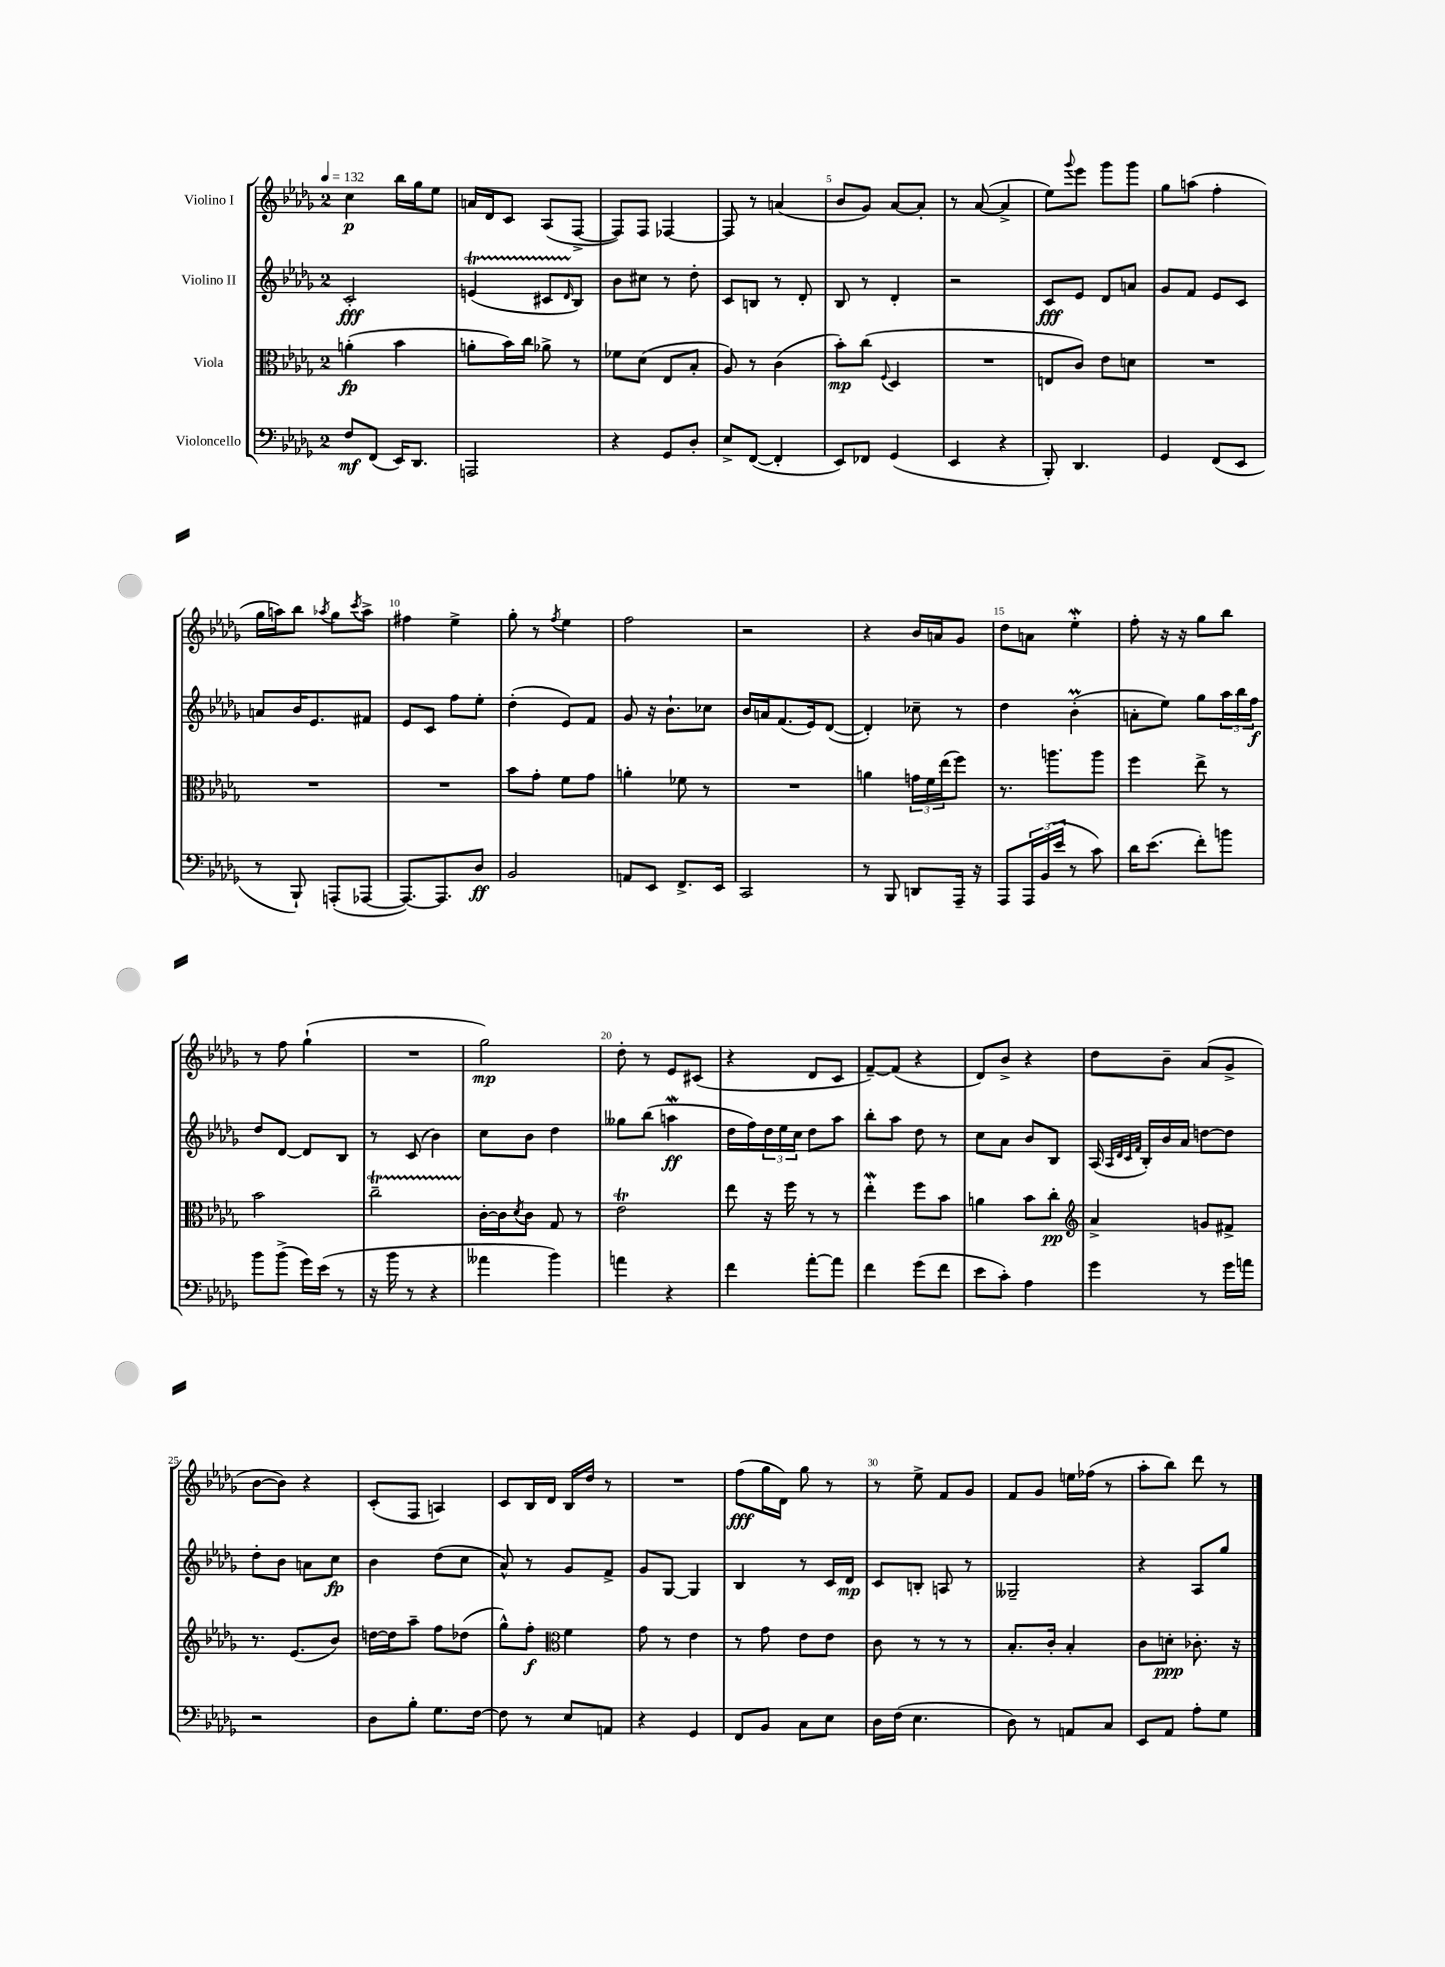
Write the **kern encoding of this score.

**kern	**dynam	**kern	**dynam	**kern	**dynam	**kern	**dynam
*part4	*part4	*part3	*part3	*part2	*part2	*part1	*part1
*staff4	*staff4	*staff3	*staff3	*staff2	*staff2	*staff1	*staff1
*I"Violoncello	*	*I"Viola	*	*I"Violino II	*	*I"Violino I	*
*clefF4	*	*clefC3	*	*clefG2	*	*clefG2	*
*k[b-e-a-d-g-]	*	*k[b-e-a-d-g-]	*	*k[b-e-a-d-g-]	*	*k[b-e-a-d-g-]	*
*M2/4	*	*M2/4	*	*M2/4	*	*M2/4	*
*MM132	*	*MM132	*	*MM132	*	*MM132	*
=1	=1	=1	=1	=1	=1	=1	=1
8F/L	mf	(4an'\	fp	2c'/	fff	4cc\	p
(8FF/J	.	.	.	.	.	.	.
16EE-/KL)	.	4b-\	.	.	.	16bb-\LL	.
8.DD-/J	.	.	.	.	.	16gg-\J	.
.	.	.	.	.	.	8ee-\J	.
=2	=2	=2	=2	=2	=2	=2	=2
2AAAn/	.	8an'\L	.	(4ent/	.	16an/LL	.
.	.	.	.	.	.	16d-/J	.
.	.	16b-\L)	.	.	.	8c/J	.
.	.	16cc\JJ	.	.	.	.	.
.	.	8a-X^\	.	8c#XTTT/L	.	(8A-/L	.
.	.	.	.	16qqd-/	.	.	.
.	.	8r	.	8B-/J)	.	[8F^/J	.
=3	=3	=3	=3	=3	=3	=3	=3
4r	.	8f-X\L	.	8b-\L	.	8F/L])	.
.	.	(8d-\J	.	8cc#X\J	.	8F/J	.
8GG-/L	.	8E-/L	.	8r	.	[4F-X/	.
8D-'/J	.	8B-'/J	.	8dd-'\	.	.	.
=4	=4	=4	=4	=4	=4	=4	=4
8E-^/L	.	8A-/)	.	8c/L	.	8F-/]	.
([8FF/J	.	8r	.	8Bn/J	.	8r	.
4FF'/]	.	(4c\	.	8r	.	(4an/	.
.	.	.	.	8d-'/	.	.	.
=5	=5	=5	=5	=5	=5	=5	=5
8EE-/L)	.	8b-'\L)	mp	8B-/	.	8b-/L	.
8FF-X/J	.	(8cc\J	.	8r	.	8g-/J)	.
.	.	8qqF/	.	.	.	.	.
(4GG-/	.	4D-/	.	4d-'/	.	[8a-/L	.
.	.	.	.	.	.	8a-'/J]	.
=6	=6	=6	=6	=6	=6	=6	=6
4EE-/	.	2r	.	2r	.	8r	.
.	.	.	.	.	.	([8a-/	.
4r	.	.	.	.	.	4a-^/]	.
=7	=7	=7	=7	=7	=7	=7	=7
8BBB-'/)	.	8En/L	.	8c/L	fff	8ee-\L)	.
.	.	.	.	.	.	8qqggg-/	.
4.DD-/	.	8c/J)	.	8e-/J	.	8eee-\J	.
.	.	8e-\L	.	8d-/L	.	8ggg-\L	.
.	.	8dn\J	.	8an/J	.	8ggg-\J	.
=8	=8	=8	=8	=8	=8	=8	=8
4GG-/	.	2r	.	8g-/L	.	8gg-\L	.
.	.	.	.	8f/J	.	(8aan\J	.
(8FF/L	.	.	.	8e-/L	.	4ff'\	.
8EE-/J	.	.	.	8c/J	.	.	.
!!LO:LB:g=z
=9	=9	=9	=9	=9	=9	=9	=9
8r	.	2r	.	8an/L	.	16gg-\LL	.
.	.	.	.	.	.	16aan\J)	.
8BBB-`/)	.	.	.	16b-/K	.	8bb-\J	.
.	.	.	.	8.e-/	.	.	.
.	.	.	.	.	.	8qaa-X/	.
(8AAAn'/L	.	.	.	.	.	8gg-\L	.
.	.	.	.	.	.	8qccc/	.
[8AAA-X/J	.	.	.	8f#X/J	.	8aa-^\J	.
=10	=10	=10	=10	=10	=10	=10	=10
8.AAA-/L_)	.	2r	.	8e-/L	.	4ff#X\	.
.	.	.	.	8c/J	.	.	.
8.AAA-/]	.	.	.	.	.	.	.
.	.	.	.	8ff\L	.	4ee-^\	.
8D-/J	ff	.	.	8ee-'\J	.	.	.
=11	=11	=11	=11	=11	=11	=11	=11
2BB-/	.	8b-\L	.	(4dd-'\	.	8gg-'\	.
.	.	8g-'\J	.	.	.	8r	.
.	.	.	.	.	.	8qff/	.
.	.	8f\L	.	8e-/L)	.	4ee-\	.
.	.	8g-\J	.	8f/J	.	.	.
=12	=12	=12	=12	=12	=12	=12	=12
8AAn/L	.	4an'\	.	8g-/	.	2ff\	.
8EE-/J	.	.	.	16r	.	.	.
.	.	.	.	8.b-`\L	.	.	.
8.FF^/L	.	8f-X\	.	.	.	.	.
.	.	8r	.	8cc-X\J	.	.	.
16EE-/Jk	.	.	.	.	.	.	.
=13	=13	=13	=13	=13	=13	=13	=13
2CC/	.	2r	.	16b-/LL	.	2r	.
.	.	.	.	16an/J	.	.	.
.	.	.	.	(8.f/	.	.	.
.	.	.	.	16e-/k)	.	.	.
.	.	.	.	([8d-/J	.	.	.
=14	=14	=14	=14	=14	=14	=14	=14
8r	.	4an\	.	4d-'/])	.	4r	.
8BBB-/	.	.	.	.	.	.	.
8DDn/L	.	24gn\LL	.	8cc-X~\	.	16b-/LL	.
.	.	24f\	.	.	.	.	.
.	.	.	.	.	.	16an/J	.
.	.	(24ee-\J	.	.	.	.	.
16AAA-~/Jk	.	8ff\J)	.	8r	.	8g-/J	.
16r	.	.	.	.	.	.	.
=15	=15	=15	=15	=15	=15	=15	=15
8AAA-/L	.	8.r	.	4dd-\	.	8dd-\L	.
24AAA-/L	.	.	.	.	.	8an\J	.
(24BB-/	.	.	.	.	.	.	.
.	.	8.aan\L	.	.	.	.	.
24e-/JJ	.	.	.	.	.	.	.
8r	.	.	.	(4b-M'\	.	4ee-W'\	.
8c\)	.	8aa\J	.	.	.	.	.
=16	=16	=16	=16	=16	=16	=16	=16
16d-\KL	.	4ff\	.	8an'\L	.	8ff'\	.
(8.e-\J	.	.	.	.	.	.	.
.	.	.	.	8ee-\J)	.	16r	.
.	.	.	.	.	.	16r	.
8f'\L)	.	8ee-^\	.	8gg-\L	.	8gg-\L	.
8bn\J	.	8r	.	24aa-\L	.	8bb-\J	.
.	.	.	.	24bb-\	.	.	.
.	.	.	.	24ff\JJ	f	.	.
!!LO:LB:g=z
=17	=17	=17	=17	=17	=17	=17	=17
8b-\L	.	2b-\	.	8dd-/L	.	8r	.
(8b-^\J	.	.	.	[8d-/J	.	8ff\	.
16g-\LL)	.	.	.	8d-/L]	.	(4gg-`\	.
(16e-\JJ	.	.	.	.	.	.	.
8r	.	.	.	8B-/J	.	.	.
=18	=18	=18	=18	=18	=18	=18	=18
16r	.	2cct~\	.	8r	.	2r	.
16b-\	.	.	.	.	.	.	.
8r	.	.	.	(8c/	.	.	.
4r	.	.	.	4b-\)	.	.	.
=19	=19	=19	=19	=19	=19	=19	=19
4a--X\	.	[16c'\LL	.	8cc\L	.	2gg-\)	mp
.	.	16c\J]	.	.	.	.	.
.	.	8qd-/	.	.	.	.	.
.	.	8c\J	.	8b-\J	.	.	.
4b-\)	.	8G-/	.	4dd-\	.	.	.
.	.	8r	.	.	.	.	.
=20	=20	=20	=20	=20	=20	=20	=20
4an\	.	2e-T\	.	8gg--X\L	.	8dd-'\	.
.	.	.	.	(8bb-\J	.	8r	.
4r	.	.	.	4aanW\	ff	8e-/L	.
.	.	.	.	.	.	(8c#X/J	.
=21	=21	=21	=21	=21	=21	=21	=21
4f\	.	8ee-\	.	16dd-\LL	.	4r	.
.	.	.	.	16ff\)	.	.	.
.	.	16r	.	24dd-\	.	.	.
.	.	.	.	24ee-\	.	.	.
.	.	16ff\	.	.	.	.	.
.	.	.	.	24cc\JJ	.	.	.
[8a-'\L	.	8r	.	8dd-\L	.	8d-/L	.
8a-\J]	.	8r	.	8aa-\J	.	8c/J	.
=22	=22	=22	=22	=22	=22	=22	=22
4f\	.	4ee-W'\	.	8bb-'\L	.	[8f~/L)	.
.	.	.	.	8aa-\J	.	(8f/J]	.
(8g-\L	.	8ff\L	.	8dd-\	.	4r	.
8f\J	.	8b-\J	.	8r	.	.	.
=23	=23	=23	=23	=23	=23	=23	=23
8e-\L	.	4an\	.	8cc\L	.	8d-/L)	.
8c'\J)	.	.	.	8a-\J	.	8b-^/J	.
4A-\	.	8b-\L	.	8b-/L	.	4r	.
.	.	8cc'\J	pp	8B-/J	.	.	.
=24	=24	=24	=24	=24	=24	=24	=24
*	*	*clefG2	*	*	*	*	*
4g-\	.	4a-^/	.	(16A-/	.	8dd-\L	.
.	.	.	.	32qqA-/LLL	.	.	.
.	.	.	.	32qqd-/	.	.	.
.	.	.	.	32qqc/	.	.	.
.	.	.	.	32qqf/JJJ	.	.	.
.	.	.	.	16B-'/LL)	.	.	.
.	.	.	.	16b-/	.	8b-~\J	.
.	.	.	.	16a-/JJ	.	.	.
8r	.	8gn/L	.	[8ddn\L	.	(8a-/L	.
16g-\LL	.	8f#X^/J	.	8dd\J]	.	8g-^/J	.
16an\JJ	.	.	.	.	.	.	.
!!LO:LB:g=z
=25	=25	=25	=25	=25	=25	=25	=25
2r	.	8.r	.	8dd-'\L	.	[8b-\L	.
.	.	.	.	8b-\J	.	8b-\J])	.
.	.	(8.e-/L	.	.	.	.	.
.	.	.	.	8an\L	.	4r	.
.	.	8b-/J)	.	8cc\J	fp	.	.
=26	=26	=26	=26	=26	=26	=26	=26
8D-\L	.	[16ddn\LL	.	4b-\	.	(8c'/L	.
.	.	16dd\J]	.	.	.	.	.
8B-'\J	.	8aa-~\J	.	.	.	8F/J	.
8.G-\L	.	8ff\L	.	(8dd-\L	.	4An/)	.
.	.	(8dd-X\J	.	8cc\J	.	.	.
[16F\Jk	.	.	.	.	.	.	.
=27	=27	=27	=27	=27	=27	=27	=27
8F\]	.	8gg-^^\L)	.	8a-^^/)	.	8c/L	.
8r	.	8ff'\J	f	8r	.	16B-/L	.
.	.	.	.	.	.	16d-/JJ	.
*	*	*clefC3	*	*	*	*	*
8E-/L	.	4f\	.	8g-/L	.	16B-/LL	.
.	.	.	.	.	.	16dd-/JJ	.
8AAn/J	.	.	.	8f^/J	.	8r	.
=28	=28	=28	=28	=28	=28	=28	=28
4r	.	8g-\	.	8g-/L	.	2r	.
.	.	8r	.	[8G-/J	.	.	.
4GG-/	.	4e-\	.	4G-/]	.	.	.
=29	=29	=29	=29	=29	=29	=29	=29
8FF/L	.	8r	.	4B-/	.	(8ff\L	fff
8BB-/J	.	8g-\	.	.	.	16gg-\L	.
.	.	.	.	.	.	16d-\JJ)	.
8C\L	.	8e-\L	.	8r	.	8gg-\	.
8E-\J	.	8e-\J	.	16c/LL	.	8r	.
.	.	.	.	16d-/JJ	mp	.	.
=30	=30	=30	=30	=30	=30	=30	=30
16D-\LL	.	8c\	.	8c/L	.	8r	.
(16F\JJ	.	.	.	.	.	.	.
4.E-\	.	8r	.	8Bn'/J	.	8ee-^\	.
.	.	8r	.	8An/	.	8f/L	.
.	.	8r	.	8r	.	8g-/J	.
=31	=31	=31	=31	=31	=31	=31	=31
8D-\)	.	8.B-'/L	.	2G--X~/	.	8f/L	.
8r	.	.	.	.	.	8g-/J	.
.	.	16c'/Jk	.	.	.	.	.
8AAn/L	.	4B-'/	.	.	.	16een\LL	.
.	.	.	.	.	.	(16ff-X\JJ	.
8C/J	.	.	.	.	.	8r	.
=32	=32	=32	=32	=32	=32	=32	=32
8EE-/L	.	8c\L	.	4r	.	8aa-'\L	.
8AA-/J	.	8dn'\J	ppp	.	.	8bb-\J)	.
8A-'\L	.	8.c-X'\	.	8A-/L	.	8ddd-\	.
8G-\J	.	.	.	8gg-/J	.	8r	.
.	.	16r	.	.	.	.	.
==	==	==	==	==	==	==	==
*-	*-	*-	*-	*-	*-	*-	*-
